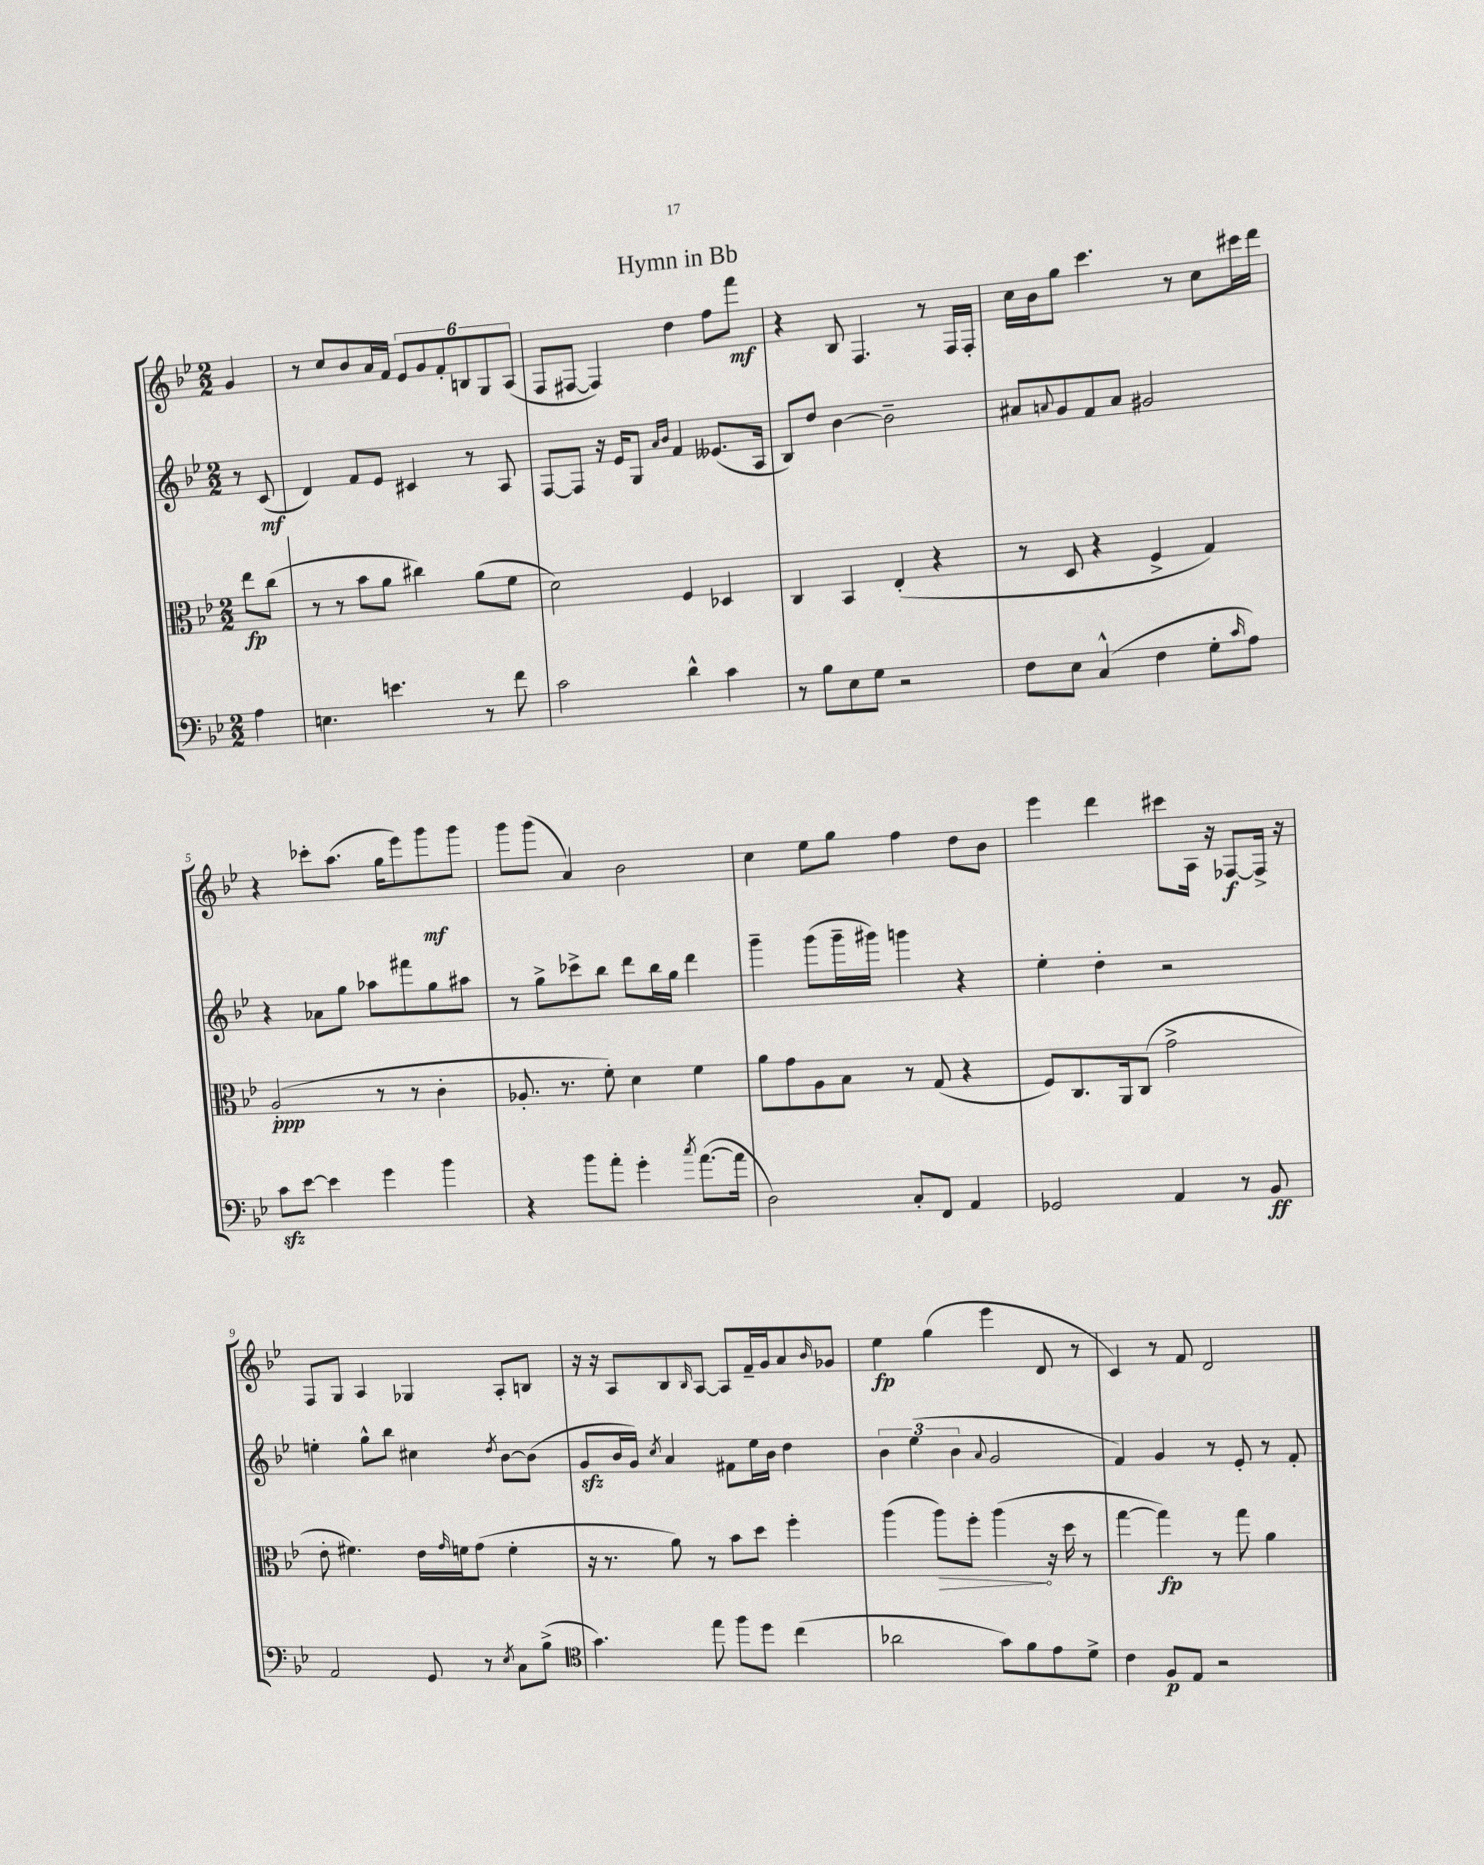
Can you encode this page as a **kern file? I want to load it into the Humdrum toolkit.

**kern	**kern	**kern	**kern
*staff4	*staff3	*staff2	*staff1
*clefF4	*clefC3	*clefG2	*clefG2
*k[b-e-]	*k[b-e-]	*k[b-e-]	*k[b-e-]
*M2/2	*M2/2	*M2/2	*M2/2
4A	8ee-	8r	4g
.	(8cc	(8c	.
=	=	=	=
4.E	8r	4d)	8r
.	8r	.	8cc
.	8b-	8f	8b-
4.e	8a	8e-	16a
.	.	.	16f
.	4cc#)	4c#	12e-
.	.	.	12g
.	.	.	12f'
8r	(8a	8r	12B
.	.	.	12G
8f	8f	8A	.
.	.	.	(12A
=	=	=	=
2c	2d)	[8F	8F
.	.	8F]	[8F#
.	.	16r	4F#])
.	.	16e-	.
.	.	8G	.
.	.	16qqa	.
.	.	16qqb-	.
4d^^	4F	4f	4dd
4c	4D-	(8.e--	8ff
.	.	.	8fff
.	.	16A	.
=	=	=	=
8r	4C	8B-)	4r
8B-	.	8dd	.
8E-	4BB-	[4b-	8B-
8G	.	.	4.F
2r	(4E-'	2b-~]	.
.	4r	.	8r
.	.	.	16F
.	.	.	16F'
=	=	=	=
8F	8r	8a#	16cc
.	.	.	16b-
.	.	8qqa	.
8E-	8D	8g	8gg
(4C^^	4r	8f	4.ccc
.	.	8a	.
4F	4F^	2g#	.
.	.	.	8r
8G'	4G)	.	8cc
16qqc	.	.	.
8A)	.	.	16ccc#
.	.	.	16ddd
=	=	=	=
8c	(2A'	4r	4r
[8e-	.	.	.
4e-]	.	8a-	8ccc-'
.	.	8gg	(8.aa
4g	8r	8aa-	.
.	.	.	16gg
.	8r	8fff#	8eee-)
4b-	4c'	8gg	8ggg
.	.	8aa#	8ggg
=	=	=	=
4r	8.A-'	8r	8ggg
.	.	8gg^	(8ggg
.	8.r	.	.
8b-	.	8ccc-^	4a)
8a'	8f')	8bb-	.
4g'	4d	8ddd	2b-
.	.	16bb-	.
.	.	16gg	.
8qcc	.	.	.
([8.a	4f	4ddd	.
16a]	.	.	.
=	=	=	=
2D)	8a	4ggg~	4cc
.	8g	.	.
.	8A	(8ggg	8ee-
.	8B-	16ggg~	8gg
.	.	16ggg#)	.
8C'	8r	4ggg	4ff
8FF	(8G	.	.
4AA	4r	4r	8dd
.	.	.	8b-
=	=	=	=
2GG-	8F)	4ee-'	4eee-
.	8.C	.	.
.	.	4dd'	4ddd
.	16AA	.	.
.	(8C	.	.
4AA	2g^	2r	8ccc#
.	.	.	16A
.	.	.	16r
8r	.	.	[8F-
8BB-	.	.	16F-^]
.	.	.	16r
=	=	=	=
2AA	8e-'	4ee'	8F
.	4.f#)	.	8G
.	.	8gg^^	4A
.	.	8bb-	.
8GG	16e-	4cc#	4G-
.	16qqg	.	.
.	16f	.	.
8r	(8g	.	.
8qE-	.	8qdd	.
8C	4f'	[8b-	8A'
(8B-^	.	(8b-]	8B
=	=	=	=
*clefC4	*	*	*
4.g)	16r	8g	16r
.	8.r	.	16r
.	.	16b-	8A
.	.	16g)	.
.	.	8qcc	.
.	8a)	4a	8B-
.	.	.	16qqB-
8ee-	8r	.	[8A
8ff	8b-	8f#	8A]
8dd	8dd	16ee-	16f~
.	.	16b-	16g
(4cc	4ff'	4dd	8a
.	.	.	16qqb-
.	.	.	8g-
=	=	=	=
2a-	(4aa	6b-	4ee-
.	.	(6ee-	.
.	8aa)	.	(4gg
.	.	6b-	.
.	8ff'	.	.
.	.	8qqa	.
8g)	(4aa	2g	4eee-
8f	.	.	.
8e-	16r	.	8d
.	16dd	.	.
8d^	8r	.	8r
=	=	=	=
4c	[4gg	4f)	4c)
8F	4gg])	4g	8r
8E-	.	.	8f
2r	8r	8r	2d
.	8gg	8e-'	.
.	4a	8r	.
.	.	8f'	.
==	==	==	==
*-	*-	*-	*-
